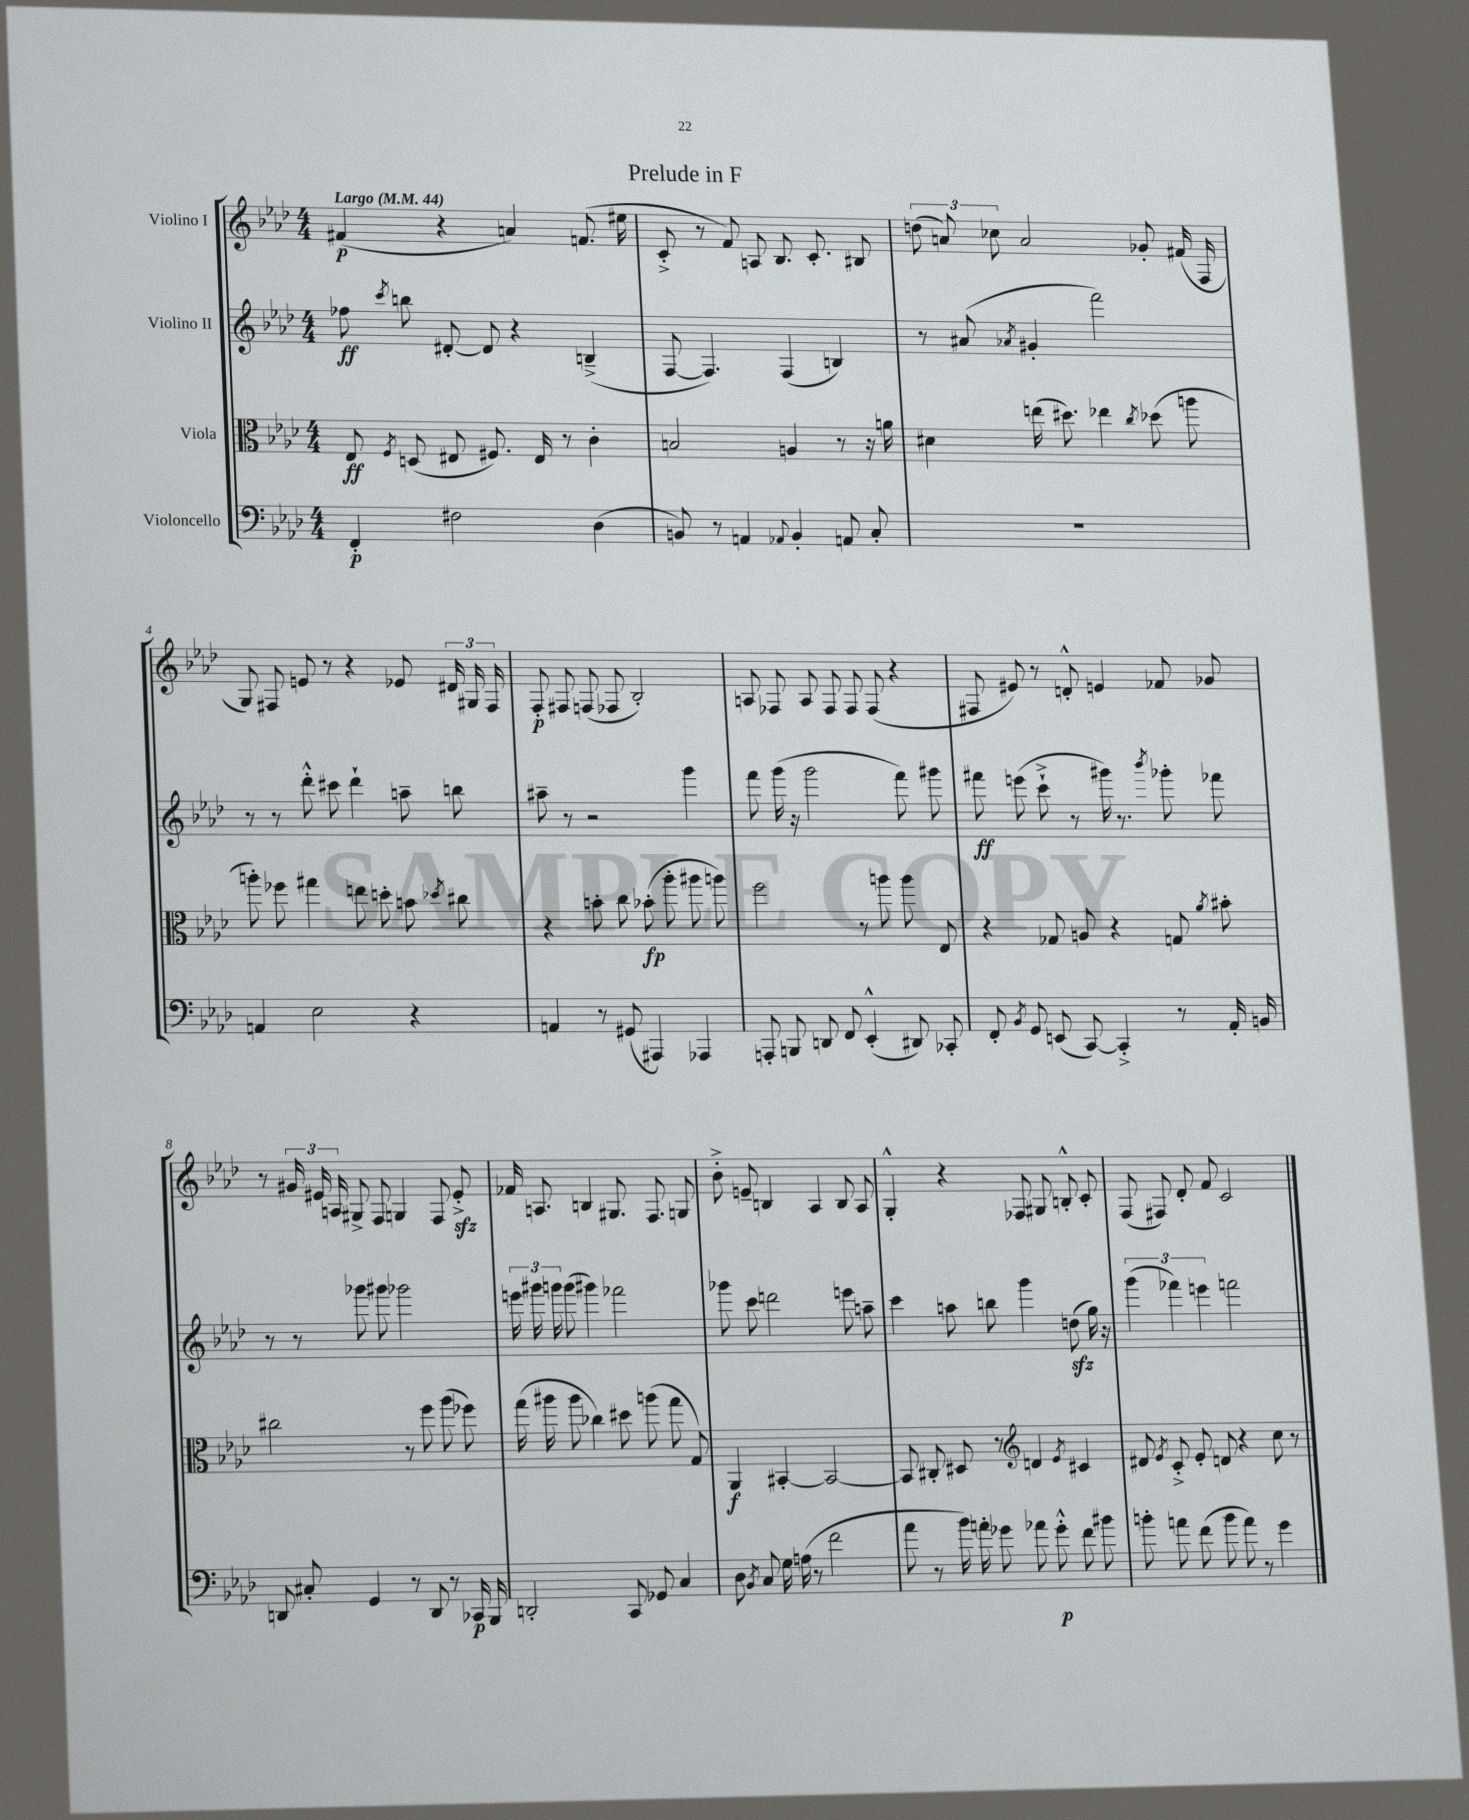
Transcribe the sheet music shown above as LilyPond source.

\header { title = "Prelude in F" }
<<
\new StaffGroup <<
\new Staff = "s0" \with { instrumentName = "Violino I" } {
    \clef treble \key aes \major \numericTimeSignature \time 4/4 \tempo "Largo" 4 = 44
    \autoBeamOff fis'4\p( r4 a'4) f'8.( eis''16 |
    c'8-.-> r8 f'8) a8 bes8. c'8.-. bis8 |
    \tuplet 3/2 { d''8( a'8) ces''8 } a'2 ges'8-. fis'16( f16 |
    g8) fis8 e'8 r8 r4 ees'8 \tuplet 3/2 { dis'16 gis16 fis16 } |
    f8-.\p fis8 f8( fes8 bes2-.) |
    a8 fes8 a8 fes8 fes8 fes8( r4 |
    fis8 eis'8) r8 d'8-.-^ e'4 fes'8 ges'8 |
    r8 \tuplet 3/2 { gis'16 eis'16 a16 } gis8-> f8 g4 f8 eis'8-.->\sfz |
    fes'16 a8. b4 gis8. f8. g8 |
    bes'8-.-> e'8-- b4 aes4 b8 aes8 |
    g4-.-^ r4 fes8 gis8 b8-.-^ c'8-. |
    f8( fis8) des'8-. f'8 c'2 \bar "|." |
}
\new Staff = "s1" \with { instrumentName = "Violino II" } {
    \clef treble \key aes \major \numericTimeSignature \time 4/4
    \autoBeamOff fes''8\ff \acciaccatura { c'''8 } b''8 dis'8~-. dis'8 r4 b4--->( |
    f8~ f4.) f4( b4) |
    r8 ais'8( \acciaccatura { aes'8 } gis'4-. f'''2) |
    r8 r8 des'''8-.-^ cis'''8 des'''4-! a''8-- b''8 |
    ais''8-- r8 r2 g'''4 |
    f'''8 g'''16( r16 g'''2 f'''8) gis'''8 |
    fis'''8\ff e'''8( c'''8-!-> r8 gis'''16) r8. \acciaccatura { bes'''8 } ges'''8-. fes'''8 |
    r8 r8 ges'''8 gis'''8 ges'''2 |
    \tuplet 3/2 { e'''16 gis'''16 g'''16 } g'''8( gis'''4) fes'''2 |
    ges'''8 c'''8 d'''2 e'''8 a''8-- |
    c'''4 a''8 b''8 g'''4 d''8\sfz( g''16) r16 |
    \tuplet 3/2 { g'''4( fes'''4) e'''4 } f'''2 \bar "|." |
}
\new Staff = "s2" \with { instrumentName = "Viola" } {
    \clef alto \key aes \major \numericTimeSignature \time 4/4
    \autoBeamOff ees8\ff \acciaccatura { f8 } d8( eis8 fis8.) eis16 r8 c'4-. |
    b2 a4 r8 r16 a'16 |
    dis'4 e''16( dis''8.) ees''4 \acciaccatura { c''8 } des''8( a''8 |
    a''8-.) fes''8 gis''4 e''8 d''8-. b'8 \acciaccatura { des''8 } cis''8 |
    r4 b'8-. c''8 bes'8-.\fp( aes''8-. ais''8 a''8) |
    f''2 r8 a''8 a''8 ees8 |
    r4 ges8 a8 r4 g8 \acciaccatura { aes'8 } bis'8-. |
    cis''2 r8 f''8 aes''8( fes''8) |
    g''16( ais''16 ais''8 ces''4) dis''8 a''8( g''8 g8) |
    aes,4\f bis,4~-. bis,2~ |
    bis,8 cis8-. dis8 r8 \clef treble d'4 \acciaccatura { ees'8 } cis'4 |
    dis'8 \acciaccatura { ees'8 } c'8-.-> ees'8-. d'8 r4 c''8 r8 \bar "|." |
}
\new Staff = "s3" \with { instrumentName = "Violoncello" } {
    \clef bass \key aes \major \numericTimeSignature \time 4/4
    \autoBeamOff f,4-.\p fis2 des4( |
    b,8) r8 a,4 \appoggiatura { aes,8 } b,4-. a,8 c8-. |
    R1 |
    a,4 ees2 r4 |
    a,4 r8 gis,8( ais,,4) aes,,4 |
    a,,8-. b,,8 d,8 f,8 ees,4-.-^( dis,8) ces,8-. |
    f,8-. \acciaccatura { bes,8 } g,8 e,8( c,8~) c,4-.-> r8 aes,16-. b,16 |
    d,8 cis8-. g,4 r8 d,8 r8 ces,16\p bes,,16 |
    d,2-. c,8 ges,8 c4 |
    des8 \acciaccatura { bes,8 } c8 g16 a16( r8 f'2 |
    aes'8 r8 bes'16) a'16-. ges'8 aes'8 ges'8-.-^\p f'8 bis'8 |
    b'8-. a'8 f'8( b'8 a'8) r8 g'4 \bar "|." |
}
>>
>>
